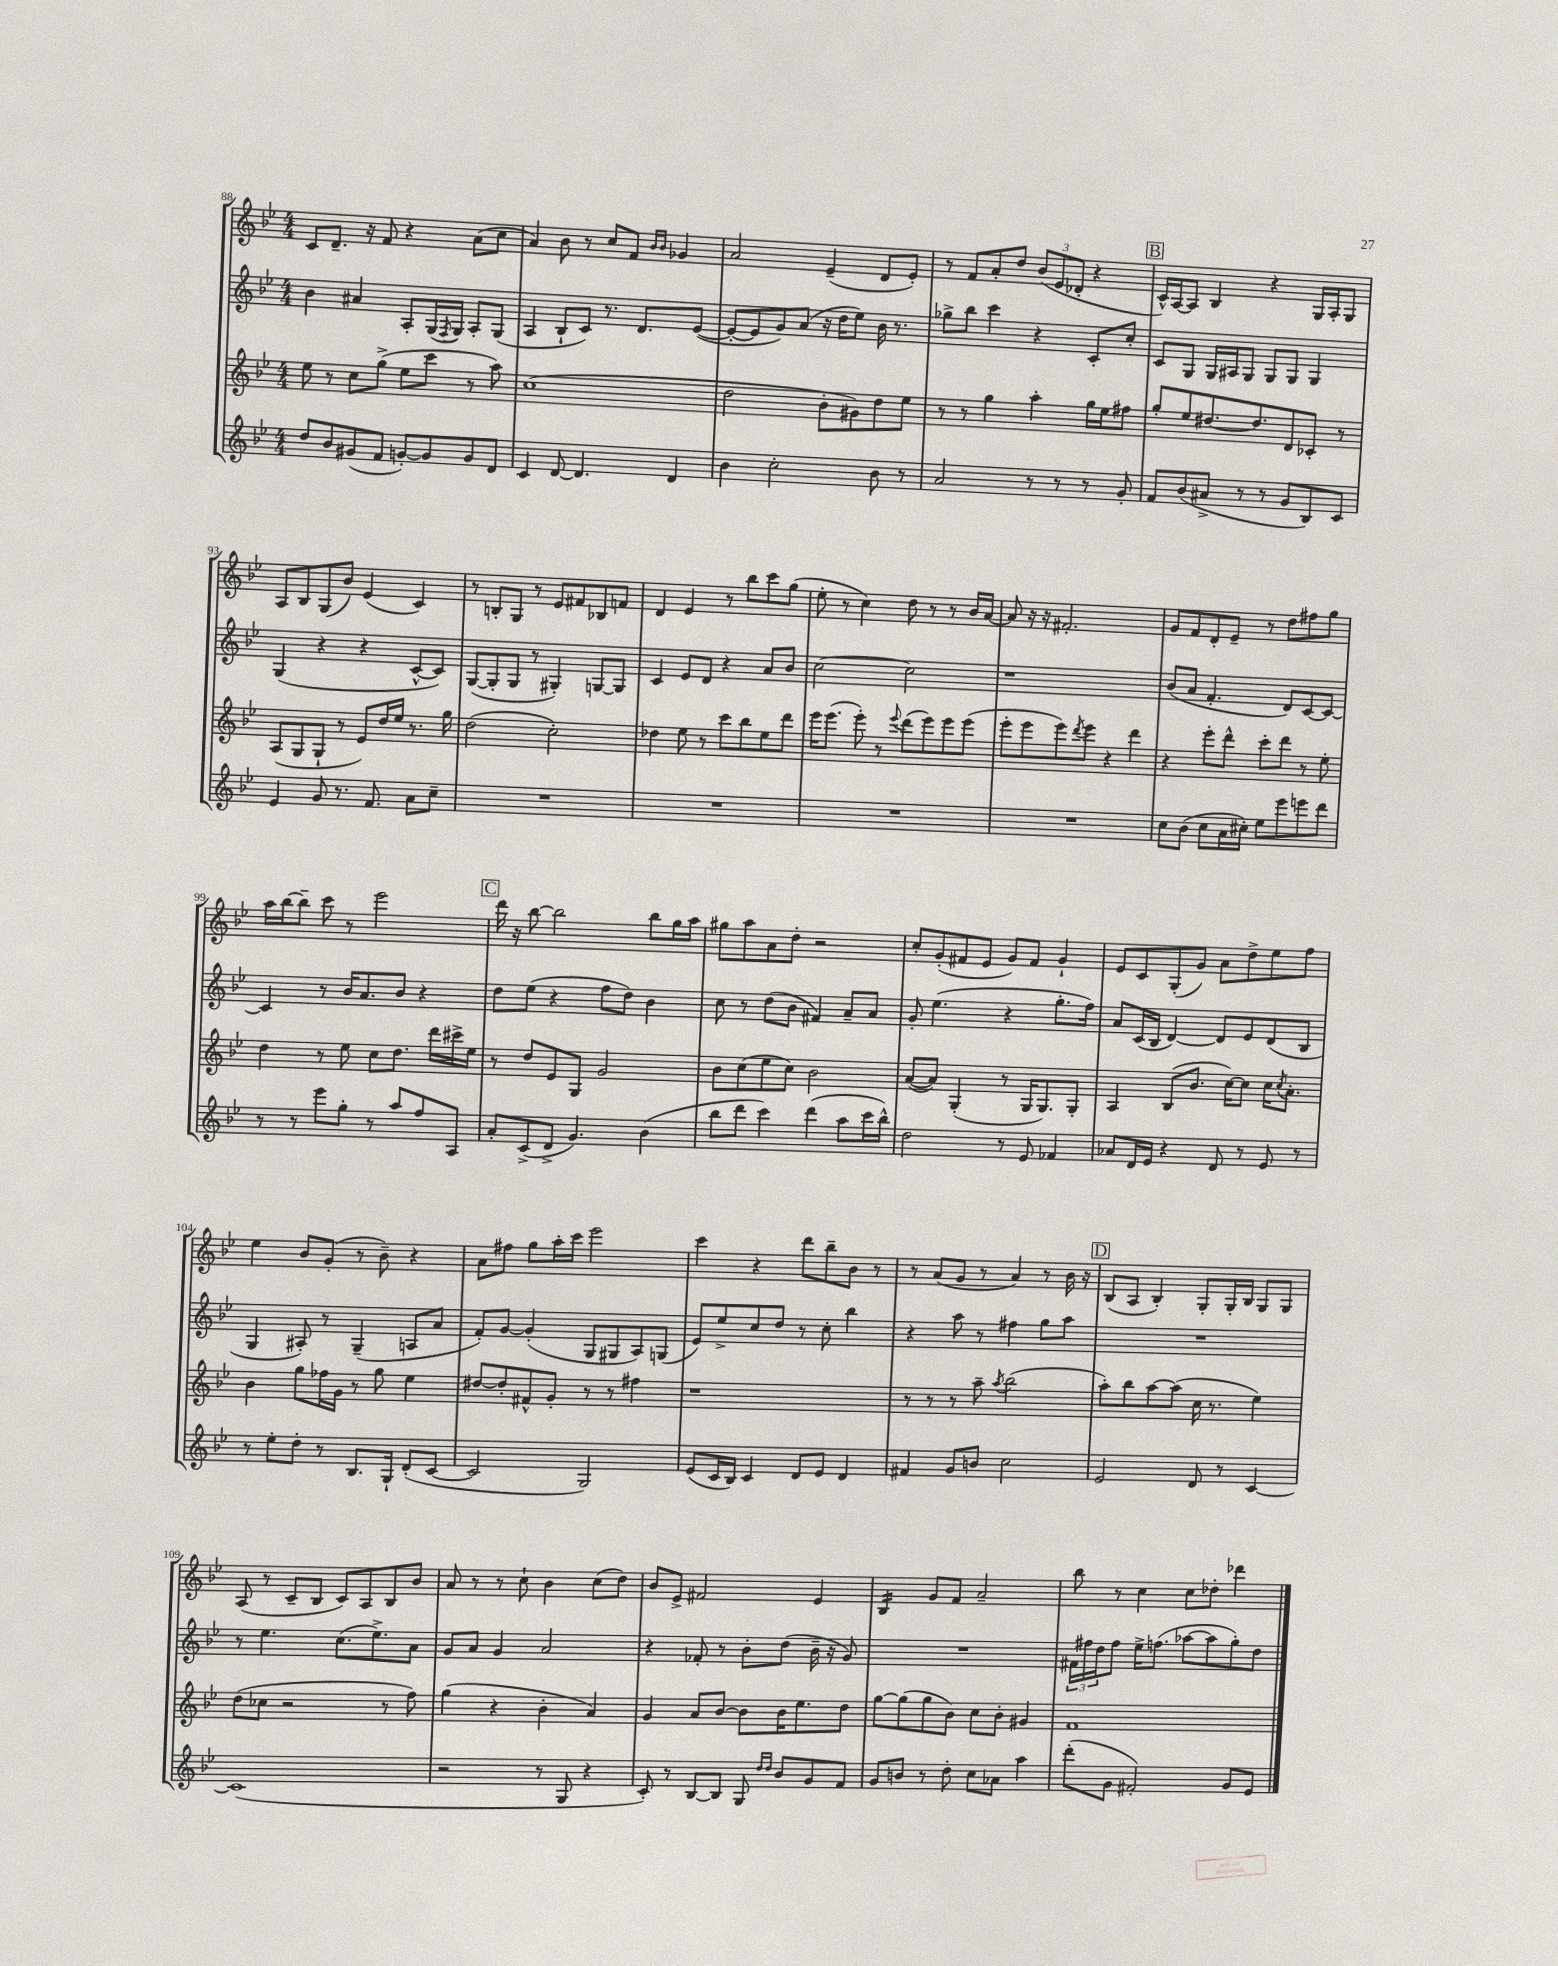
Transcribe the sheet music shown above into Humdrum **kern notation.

**kern	**kern	**kern	**kern
*staff4	*staff3	*staff2	*staff1
*clefG2	*clefG2	*clefG2	*clefG2
*k[b-e-]	*k[b-e-]	*k[b-e-]	*k[b-e-]
*M4/4	*M4/4	*M4/4	*M4/4
8dd	8ee-	4b-	8c
8b-	8r	.	8.d~
(8g#	8cc	4a#	.
.	.	.	16r
8f	(8gg^	.	8f
[8g')	8ee-	8A'	4r
8g]	8ccc	(16G	.
.	.	8qF	.
.	.	16G)	.
8g	8r	8A'	(8a
8d	8aa)	(8G	8cc
=	=	=	=
4c	(1cc	4A	4a)
[8d	.	8B-`	8b-
4.d]	.	8c)	8r
.	.	8.r	8cc
.	.	.	8f
.	.	8.d	.
.	.	.	16qqb-
.	.	.	16qqb-
4d	.	.	4g-
.	.	([8e-	.
=	=	=	=
4b-	2dd	8e-'_	2a
.	.	8e-]	.
2cc'	.	8g)	.
.	.	(8a	.
.	8b-'	16r	(4e-~
.	.	16dd	.
.	8g#)	8ee-)	.
8b-	8dd	16b-	8d
.	.	8.r	.
8r	8ee-	.	8e-')
=	=	=	=
2a	8r	8gg-^	8r
.	8r	8bb-	8f
.	4gg	4ccc	8a'
.	.	.	8dd
8r	4aa'	4r	(12b-
.	.	.	12e-
8r	.	.	.
.	.	.	12d-'
8r	16gg	8c'	4r
.	16ee-	.	.
8g'	8ff#	8cc'	.
=	=	=	=
8f	8gg'	8c	16c^^)
.	.	.	[16A
(8b-	8ee-	8G	8A]
8a#^	[8.dd#	16G	4B-
.	.	16A#	.
8r	.	8G	.
.	8.dd#]	.	.
8r	.	8G	4r
8g	8d	8G	.
8B-)	8c-'	4G	16G
.	.	.	16A'
8c	8r	.	8G
=	=	=	=
4e-	(8A	(4G	8A
.	8G	.	8B-
8g	8G`	4r	(8G
8.r	8r	.	8b-)
.	8e-)	4r	(4e-
8.f	.	.	.
.	16dd	.	.
.	16ee-	.	.
8a	8.r	[8c^^	4c)
8cc~	.	8c])	.
.	16gg	.	.
=	=	=	=
1r	(2dd	([8G	8r
.	.	8G']	8B'
.	.	8G	8G
.	.	8r	8r
.	2cc')	4G#')	8e-
.	.	.	8f#
.	.	[8G	8B-
.	.	8G]	8f
=	=	=	=
1r	4dd-	4c	4d
.	8ee-	8e-	4e-
.	8r	8d	.
.	8ccc	4r	8r
.	8bb-	.	8bb-
.	8ee-	8a	8ccc
.	8ddd	8b-	(8gg
=	=	=	=
1r	16eee-	[2cc	8ee-'
.	(8.eee-	.	.
.	.	.	8r
.	8eee-')	.	4cc)
.	8r	.	.
.	8qqeee-	.	.
.	(8ddd	2cc]	8dd
.	8eee-)	.	8r
.	8eee-	.	8r
.	(8eee-	.	16b-
.	.	.	[16a
=	=	=	=
1r	8eee-'	1r	8a]
.	8eee-	.	16r
.	.	.	16r
.	8eee-)	.	2.f#'
.	8qddd	.	.
.	8eee-	.	.
.	4r	.	.
.	4ddd	.	.
=	=	=	=
8cc	4r	(8b-	8g
(8b-	.	8a	8f
8cc	8eee-'	4.f'	8d'
16a	8ddd^^	.	8e-~
16cc#')	.	.	.
8ee-	8ccc'	.	8r
8eee-	8ddd	8d)	8dd
8eee	8r	[8c	8ff#
8ddd	8ee-'	8c_	8gg
=	=	=	=
8r	4dd	4c]	16aa
.	.	.	[16bb-
8r	.	.	8bb-~]
8eee-	8r	8r	8ccc
8gg'	8ee-	16b-	8r
.	.	8.a	.
8r	8cc	.	2eee-
8aa	8.dd	8b-	.
8ff	.	4r	.
.	16ddd	.	.
8A	16ccc#^	.	.
.	16ee-	.	.
=	=	=	=
8a'	8r	8dd	16ddd
.	.	.	16r
(8c^	8dd	(8ee-	[8bb-
8d^	8e-	4r	2bb-]
4.g)	8G	.	.
.	2g	8ff	.
.	.	8dd)	.
(4b-	.	4b-	8bb-
.	.	.	16gg
.	.	.	16aa
=	=	=	=
8bb-	8b-	8cc	8gg#
8ddd	(8cc	8r	8aa
4ccc)	8ee-	(8dd	8a
.	8cc)	8b-	8dd'
(4ddd	2b-	4f#)	2r
8aa	.	8a~	.
16ccc	.	8a	.
16bb-^^)	.	.	.
=	=	=	=
2dd	([8a	8g'	8cc'
.	8a])	(4.ee-	(8g'
.	(4G'	.	8f#
.	.	.	8e-
8r	8r	4r	8g)
8e-	16G	.	8f#
.	8.G)	.	.
4f-	.	8.gg'	4g`
.	8G'	.	.
.	.	16ff)	.
=	=	=	=
8a-	4A	8a	8e-
16d	.	(16c	8c
16e-	.	16B-	.
4r	(8B-	[4d)	(8G'
.	8.b-	.	8g)
8d	.	8d]	8a
.	[16cc)	.	.
8r	8cc]	8e-	8dd^
8e-	16cc	(8d	8ee-
.	8qcc	.	.
.	8.a'	.	.
8r	.	8B-	8ff
=	=	=	=
8r	4b-	4G	4ee-
8ee-'	.	.	.
8dd'	8gg	8A#')	8b-
8r	16ff-	8r	(8g'
.	16g	.	.
8.B-	8r	(4G~	8r
.	8gg	.	8b-~)
16G`	.	.	.
(8d'	4ee-	8A	4r
[8c	.	8a	.
=	=	=	=
2c]	[8dd#	8f')	8a
.	8dd#']	[8g	8ff#
.	8f#^^	(4g']	8gg
.	8g'	.	16aa'
.	.	.	16ccc
2G)	8r	8G	2eee-
.	8r	8G#	.
.	4ff#	8A)	.
.	.	(8G	.
=	=	=	=
(8e-	1r	8e-)	4ccc
16c	.	8ee-^	.
16B-)	.	.	.
4c	.	8cc	4r
.	.	8dd	.
8d	.	8r	8ddd
8e-	.	8cc'	8bb-~
4d	.	4bb-	8b-
.	.	.	8r
=	=	=	=
4f#	8r	4r	8r
.	8r	.	(8a
8g	8r	8aa	8g
8b	8aa~	8r	8r
.	8qaa	.	.
2cc	(2bb-	4ff#	4a)
.	.	8gg	8r
.	.	8aa	16b-
.	.	.	16r
=	=	=	=
2e-	8aa')	1r	(8B-
.	8bb-	.	8A
.	[8aa	.	4B-')
.	(8aa]	.	.
8d	16cc	.	8G'
.	8.r	.	.
8r	.	.	16G'
.	.	.	16B-
[4c	4ee-)	.	8G
.	.	.	8G
=	=	=	=
(1c]	(8dd	8r	(8A
.	8cc-	4.ee-	8r
.	2r	.	8c~
.	.	.	8B-
.	.	(8.cc	8c)
.	.	.	8A
.	.	8.ee-^)	.
.	8r	.	8B-
.	8ff)	8a	8b-
=	=	=	=
2r	(4gg	8g	8a
.	.	8a	8r
.	4r	4g	8r
.	.	.	8cc`
8r	4b-'	2a	4b-
8G	.	.	.
4r	4a)	.	(8cc
.	.	.	8dd)
=	=	=	=
8c')	4g	4r	8b-
8r	.	.	8e-^
[8B-	8a	8f-'	2f#
8B-]	[8b-	8r	.
8G	8b-]	8b-'	.
16qqdd	.	.	.
16qqdd	.	.	.
8b-	16b-	(8dd	.
.	8.ee-	.	.
8g	.	16b-~	4e-
.	.	16r	.
8f	8dd	8g)	.
=	=	=	=
8g	[8gg	1r	4B-
8b	(8gg]	.	.
8r	8gg	.	8g
8dd'	8b-)	.	8f
8cc	8cc	.	2a~
8a-	8b-'	.	.
4aa	4g#	.	.
=	=	=	=
(8ddd'	1f	24f#	8bb-
.	.	24ff#	.
.	.	24dd	.
8g	.	8ff#	8r
2f#')	.	16ee-^	4cc
.	.	(8.ff	.
.	.	[8aa-	8cc
.	.	8aa-]	8dd-'
8g	.	8gg')	4ddd-
8e-	.	8dd	.
==	==	==	==
*-	*-	*-	*-
